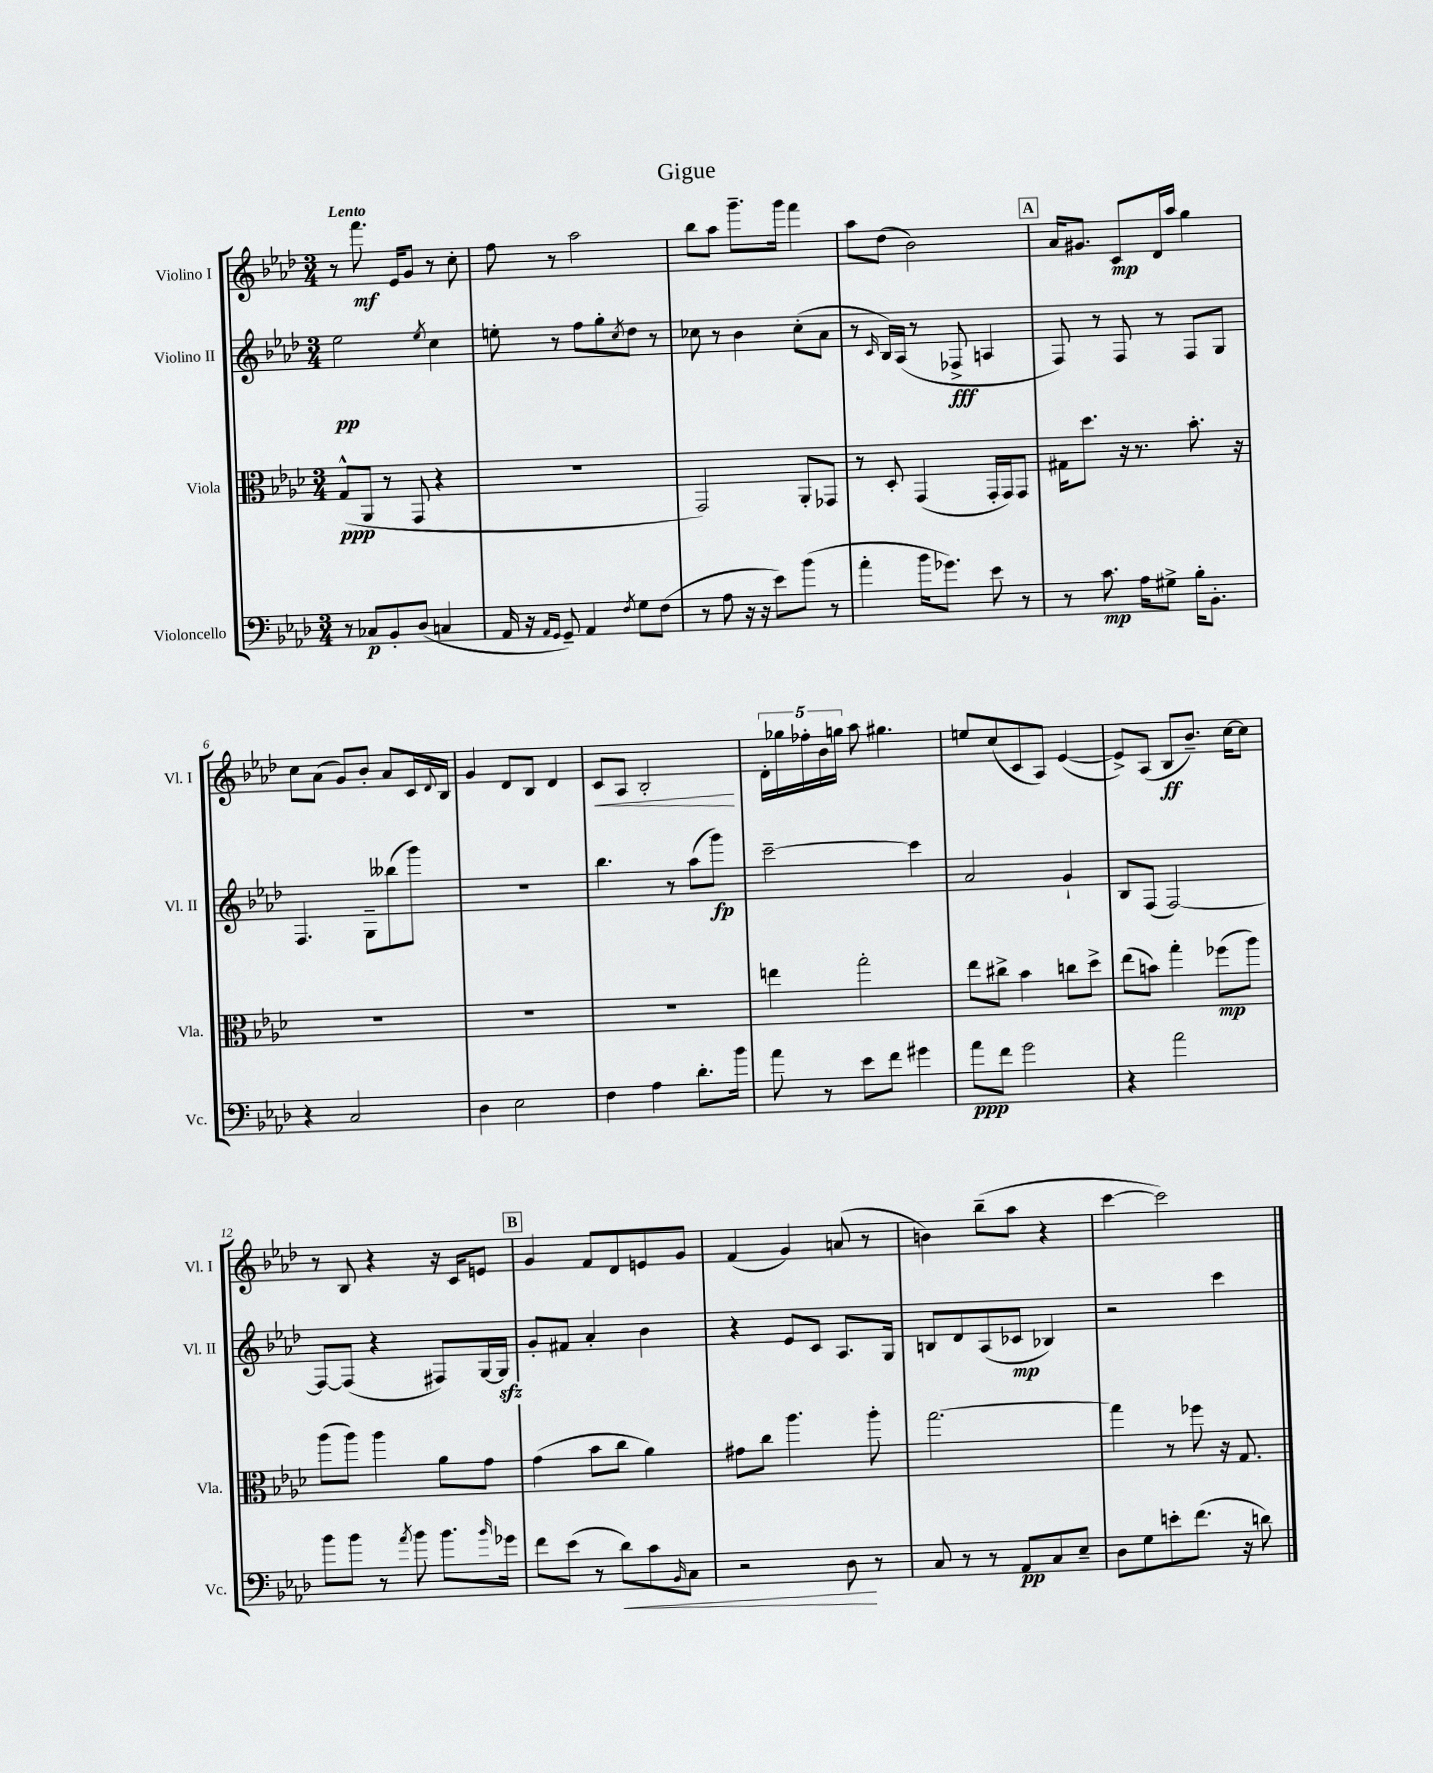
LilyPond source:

\header { title = "Gigue" }
<<
\new StaffGroup <<
\new Staff = "s0" \with { instrumentName = "Violino I" shortInstrumentName = "Vl. I" } {
    \clef treble \key aes \major \numericTimeSignature \time 3/4 \tempo "Lento"
    r8 f'''8.\mf ees'16 g'8 r8 c''8-. |
    f''8 r8 aes''2 |
    bes''8 aes''8 g'''8.-- g'''16 f'''4 |
    aes''8 des''8( bes'2) |
    \mark \markup { \box "A" } aes'16 gis'8. c'8\mp des'16 aes''16 g''4 |
    c''8 aes'8( g'8) bes'8-. aes'8 c'16 \appoggiatura { des'8 } bes16 |
    g'4 des'8 bes8 des'4 |
    c'8\< aes8 bes2-.\! |
    \tuplet 5/4 { des'16-. ges''16 fes''16-. bes'16 g''16 } aes''8 gis''4. |
    e''8 c''8( c'8 aes8) ees'4~( |
    ees'8->) aes8( bes8\ff bes'8.--) c''16~ c''8 |
    r8 bes8 r4 r16 c'16 e'8 |
    \mark \markup { \box "B" } g'4 f'8 des'8 e'8 g'8 |
    f'4( g'4) a'8( r8 |
    b'4) bes''8--( aes''8 r4 |
    c'''4~ c'''2) \bar "|." |
}
\new Staff = "s1" \with { instrumentName = "Violino II" shortInstrumentName = "Vl. II" } {
    \clef treble \key aes \major \numericTimeSignature \time 3/4
    ees''2\pp \acciaccatura { ees''8 } c''4 |
    e''8-. r8 f''8 g''8-. \acciaccatura { c''8 } des''8 r8 |
    ces''8 r8 bes'4 ces''8-.( aes'8 |
    r8 \grace { c'16 } bes16) aes16( r8 fes8->\fff a4 |
    \mark \markup { \box "A" } f8) r8 f8 r8 f8 g8 |
    f4. g8-- beses''8( g'''8) |
    R2. |
    bes''4. r8 aes''8( g'''8\fp) |
    c'''2~-- c'''4 |
    aes'2 g'4-! |
    bes8 f8( f2~) |
    f8~ f8( r4 fis8) g16~ g16\sfz |
    \mark \markup { \box "B" } g'8-. fis'8 aes'4-. bes'4 |
    r4 ees'8 c'8 aes8. g16 |
    b8 des'8 aes8( ces'8\mp bes4) |
    r2 c'''4 \bar "|." |
}
\new Staff = "s2" \with { instrumentName = "Viola" shortInstrumentName = "Vla." } {
    \clef alto \key aes \major \numericTimeSignature \time 3/4
    g8-^\ppp( aes,8 r8 g,8 r4 |
    R2. |
    g,2) aes,8-. ges,8 |
    r8 des8-. g,4( g,16-. g,16) g,8 |
    \mark \markup { \box "A" } gis16 des''8. r16 r8. bes'8.-. r16 |
    R2. |
    R2. |
    R2. |
    e''4 g''2-. |
    ees''8 cis''8-> bes'4 c''8 des''8-> |
    ees''8( b'8) g''4-. fes''8\mp( aes''8) |
    aes''8( aes''8) aes''4 aes'8 g'8 |
    \mark \markup { \box "B" } g'4( bes'8 c''8 aes'4) |
    gis'8 c''8 aes''4. aes''8-. |
    g''2.~ |
    g''4 r8 fes''8 r16 g8. \bar "|." |
}
\new Staff = "s3" \with { instrumentName = "Violoncello" shortInstrumentName = "Vc." } {
    \clef bass \key aes \major \numericTimeSignature \time 3/4
    r8 ces8\p bes,8-. des8( c4 |
    aes,16 r16 \grace { aes,16 g,16 } g,8--) aes,4 \acciaccatura { f8 } g8 f8( |
    r8 aes8 r16 r16 ees'8) bes'8( r8 |
    aes'4-. bes'16 ges'8.) ees'8 r8 |
    \mark \markup { \box "A" } r8 c'8.\mp aes16 gis8-> bes16-. bes,8.-. |
    r4 c2 |
    des4 ees2 |
    f4 aes4 des'8.-. bes'16 |
    aes'8 r8 ees'8 f'8 gis'4 |
    aes'8\ppp f'8 g'2 |
    r4 aes'2 |
    bes'8 bes'8 r8 \acciaccatura { aes'8 } bes'8 bes'8. \grace { bes'16 } ges'16 |
    \mark \markup { \box "B" } f'8 ees'8( r8 des'8\<) c'8 \grace { bes,16 } c8 |
    r2 des8\! r8 |
    c8 r8 r8 aes,8\pp c8 ees8-- |
    des8 g8 e'8-. f'8.( r16 d'8) \bar "|." |
}
>>
>>
